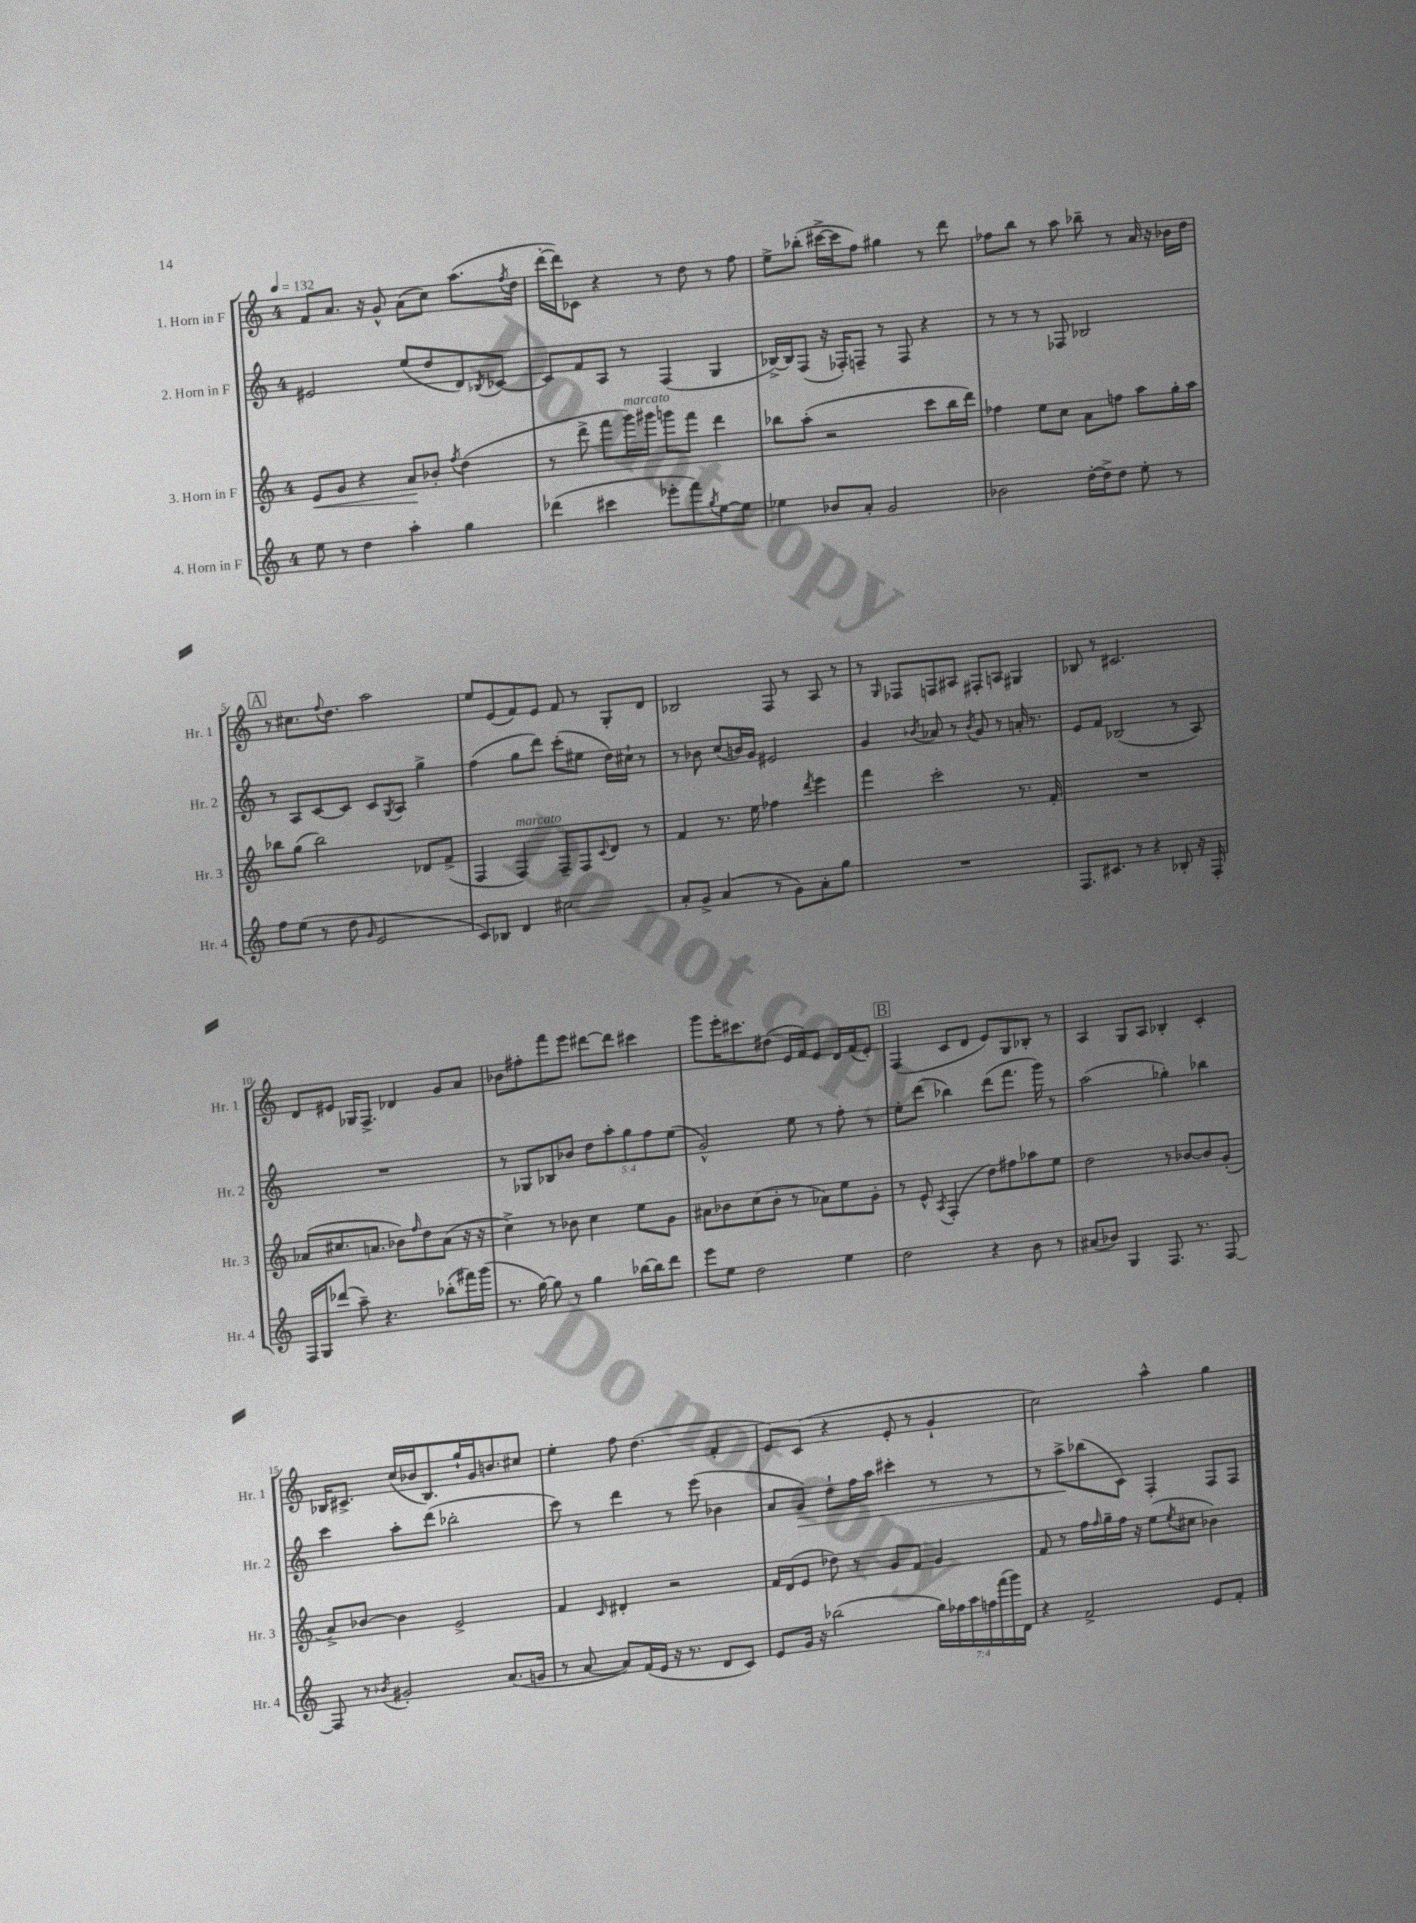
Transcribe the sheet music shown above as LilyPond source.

<<
\new StaffGroup <<
\new Staff = "s0" \with { instrumentName = "1. Horn in F" shortInstrumentName = "Hr. 1" } {
    \clef treble \key c \major \once \override Staff.TimeSignature.style = #'single-digit \time 4/4 \tempo 4 = 132
    f'8 a'8. r16 g'8-^ a'8( c''8) a''8.( \acciaccatura { f''8 } d''16 |
    d'''16~-. d'''16) ces'8 r4 r8 d''8 r8 f''8 |
    e''8-> bes''8-.( cis'''16~-> cis'''16 f''8) gis''4 r8 d'''8 |
    fes''8 b''8 r8 a''8 bes''8-- r8 a'16 r16 bes'16 d''16 |
    \mark \markup { \box "A" } r8 cis''8. \appoggiatura { f''8 } d''8. a''2 |
    e''8 e'8( f'8) e'8 f'8 r8 g8-. d'8 |
    bes2 f8 r8 a8 r8 |
    r8 \grace { g16 } fes8 f8 ais8 fis8-. a8 gis4 |
    bes8 r8 cis'2. |
    d'8 eis'8 ges16 f8.-> des'4 g'8 a'8 |
    bes'8 fis''8-. f'''8 e'''8 dis'''8~ dis'''8 cis'''4 |
    g'''8 e'''16-. cis'''8. dis''8( e'16 f'16) e'8 d'16 f'16( e'8-.) |
    \mark \markup { \box "B" } f4( c'8 d'8 e'8) g8 bes8-. r8 |
    a4 g8 a8 bes4-. c'4-. |
    bes16 cis'8.-> c''16( bes'16 bes8.) g''16-! g'16 b'8. cis''8 |
    e''4-. f''8 d''4.( f'4-. |
    e'8) c'8( r4 e'8-. r8 g'4-! |
    c''2) a''4-^ g''4 \bar "|." |
}
\new Staff = "s1" \with { instrumentName = "2. Horn in F" shortInstrumentName = "Hr. 2" } {
    \clef treble \key c \major \once \override Staff.TimeSignature.style = #'single-digit \time 4/4 \override Staff.TupletNumber.text = #tuplet-number::calc-fraction-text
    eis'2 e''8( d''8 d'8) \acciaccatura { bes8 } ces'8~ |
    ces'8 f'8 a8 r8 f4( g4 |
    bes16~->) bes16 f8( r16 fes16-.) f8-- r8 f8 r4 |
    r8 r8 r8 fes8 bes2 |
    \mark \markup { \box "A" } r8 a8 c'8~ c'8 c'8 \acciaccatura { g8 } a8 g''4-> |
    f''4( g''8 d'''8) c'''8-.( eis''8 d''16) cis''16-! r8 |
    r8 bes'8 c''8( b'16) g'16 eis'2 |
    g'4 \acciaccatura { bes'8 } aes'8 r8 \acciaccatura { bes'8 } g'8 r8 a'16-. r8. |
    e'8 f'8 bes2( r8 a8) |
    R1 |
    r8 ges8 bes8 bes'8 \tuplet 5/4 { d''8 a''8-. g''8 f''8 e''8( } |
    g'2-^) e''8 r8 f''8-. r8 |
    \mark \markup { \box "B" } e''8-. d'''8( bes''4) d'''8( f'''8. g'''16) r8 |
    a''2( ges''4-.) bes''4 |
    c'''4 a''8-. d'''8( bes''2-. |
    c'''8) r8 d'''4 r8 e'''8( bes'4 |
    a'8 g'8\>) d''8-! f''16 a''16 cis'''4-. r8 r8 |
    r8 a''8->\! bes''8( c'8) f4-. f8 f8 \bar "|." |
}
\new Staff = "s2" \with { instrumentName = "3. Horn in F" shortInstrumentName = "Hr. 3" } {
    \clef treble \key c \major \once \override Staff.TimeSignature.style = #'single-digit \time 4/4
    e'8\< g'8 r4 a'8\! bes'8-. \acciaccatura { f''8 } d''4( |
    r8 d'''8-> f'''8 g'''16^\markup { \italic "marcato" }) gis'''16 g'''8 f'''8 d'''4 |
    bes''8 a''8-.( r2 c'''8 bes''16 d'''16) |
    fes''4 e''8 c''8 a'8 f''8 a''8 g''16-. a''16 |
    \mark \markup { \box "A" } bes''8 g''8( bes''2) des'8 f'8->( |
    f4 f4^\markup { \italic "marcato" }) f8-- f8 \appoggiatura { c'8 } d'8 r8 |
    f'4 r8. e''16 fes''4 \acciaccatura { d'''8 } e'''4 |
    f'''4 c'''2-. r8. f'16-. |
    R1 |
    aes'8( cis''8. a'8. bes'8) \grace { f''16 } d''8 a'8( r16 r16 |
    c''4->) r8 bes'8 c''4 e''8 g'8 |
    ais'8 bes'8 c''8( bes'8-. r8 aes'8) e''8 g'8-. |
    \mark \markup { \box "B" } r8 e'8-^ \acciaccatura { a8 } f4-.( d''8) fis''8 aes''8 e''8 |
    d''2 r8 bes'8~ bes'8 g'8-.( |
    a'8->) bes'8~ bes'4 e'2-> |
    f'4 \grace { c'16 } dis'4-. r2 |
    f'16 d'16( e'8 des''8) r8 g'8 f'8 g'4 |
    f'8 r8 f''16 \grace { f''16 } g''16-- f''16 r16 e''8( \acciaccatura { e''8 } cis''8 bes'4) \bar "|." |
}
\new Staff = "s3" \with { instrumentName = "4. Horn in F" shortInstrumentName = "Hr. 4" } {
    \clef treble \key c \major \once \override Staff.TimeSignature.style = #'single-digit \time 4/4 \override Staff.TupletNumber.text = #tuplet-number::calc-fraction-text
    e''8 r8 d''4 a''4-. g''4 |
    des'''4( cis'''4 ees'''8-. f'''8) \acciaccatura { g''8 } e''8~ e''8 |
    ees''4 bes'8 a'8-. g'2 |
    bes'2 d''16~-. d''16-> d''8 e''8-. r8 |
    \mark \markup { \box "A" } f''8 e''8( r8 d''8 \grace { g'16 } e'2 |
    c'8) bes8 d'4 cis''2 |
    a'8-. g'8-> a'4( r8 g'8) a'8-. g''8 |
    R1 |
    f8. cis'8. r8 r4 bes8-. r16 f16-. |
    f16 g16 des'''8( a''8--) r4. bes''8-.( fis'''16) g'''16( |
    r8. g''16~) g''8 r8 g''4 bes''16~ bes''16 d'''8 |
    e'''8 e''8 d''2 e''4 |
    \mark \markup { \box "B" } d''2 r4 b'8 r8 |
    ais'8( bes'8) g4 f8. r8. f8~ |
    f8 r8 \acciaccatura { bes'8 } gis'2-. a'8.( g'16 |
    r8 a'8~ a'8) f'16( e'16 r16 r8. d'8 c'8) |
    e'8 g'16 r16 bes''2( \tuplet 7/4 { g''16) fes''16 a''16 f''16 f'''16( g'''16) d'16 } |
    r4 f'2-> e'8 f'8-. \bar "|." |
}
>>
>>
